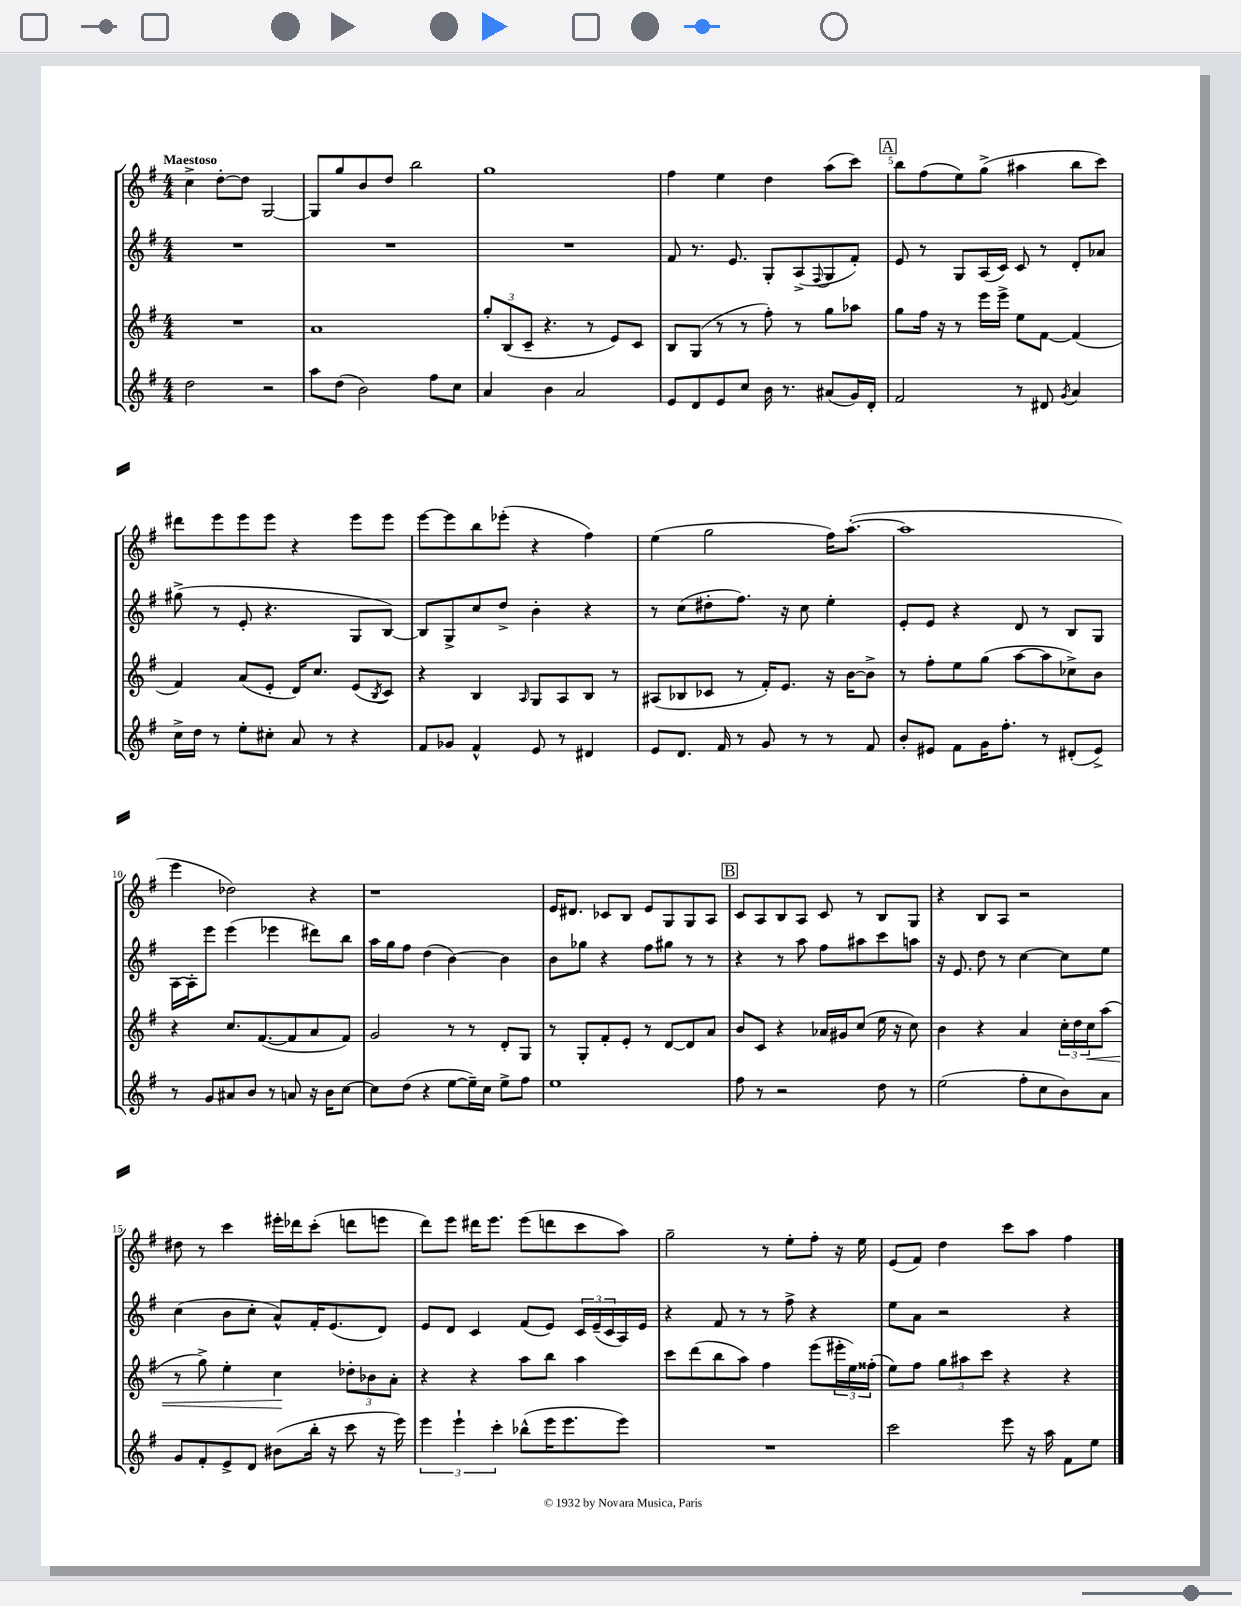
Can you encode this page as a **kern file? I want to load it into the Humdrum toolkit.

**kern	**kern	**kern	**kern
*staff4	*staff3	*staff2	*staff1
*clefG2	*clefG2	*clefG2	*clefG2
*k[f#]	*k[f#]	*k[f#]	*k[f#]
*M4/4	*M4/4	*M4/4	*M4/4
2dd	1r	1r	4cc^
.	.	.	[8dd'
.	.	.	8dd]
2r	.	.	[2G
=	=	=	=
8aa	1a	1r	8G]
(8dd	.	.	8gg
2b)	.	.	8b
.	.	.	8dd
.	.	.	2bb
8ff#	.	.	.
8cc	.	.	.
=	=	=	=
4a	12gg'	1r	1gg
.	(12B	.	.
.	12c~	.	.
4b	4.r	.	.
2a	.	.	.
.	8r	.	.
.	8e)	.	.
.	8c	.	.
=	=	=	=
8e	8B	8f#	4ff#
8d	(8G	8.r	.
8e	8r	.	4ee
.	.	8.e	.
8cc	8r	.	.
16b	8ff#')	8G'	4dd
8.r	.	.	.
.	8r	(8A^	.
.	.	8qqF#	.
(8a#	8gg	8G	(8aa
16g)	8aa-	8f#')	8ccc)
16d'	.	.	.
=	=	=	=
2f#	8gg	8e	8bb
.	16ff#	8r	(8ff#
.	16r	.	.
.	8r	8G	8ee)
.	16eee	(16A	(8gg^
.	16eee^	16c)	.
8r	8ee	8c	4aa#
8d#	[8f#	8r	.
8qg	.	.	.
4a	(4f#]	8d'	8bb
.	.	8a-	8ccc)
=	=	=	=
16cc^	4f#)	(8gg#^	8ddd#
16dd	.	.	.
8r	.	8r	8eee
8ee'	(8a	8e'	8eee
8cc#'	8e'	4.r	8eee
8a	16d)	.	4r
.	8.cc	.	.
8r	.	.	.
4r	(8e	8G	8eee
.	8qB	.	.
.	8c)	[8B)	8eee
=	=	=	=
8f#	4r	8B]	[8eee
8g-	.	8G^	8eee]
4f#^^	4B	8cc	8bb
.	.	8dd^	(8eee-'
.	16qqA	.	.
8e	8G	4b'	4r
8r	8A	.	.
4d#	8B	4r	4ff#)
.	8r	.	.
=	=	=	=
8e	(8A#	8r	(4ee
8.d	8B-	(8cc	.
.	8c-	8dd#'	2gg
16f#	.	.	.
8r	8r	8.ff#)	.
8g	16f#')	.	.
.	8.e	16r	.
8r	.	8cc	.
8r	16r	4ee'	16ff#)
.	[16b	.	([8.aa'
8f#	8b^]	.	.
=	=	=	=
8b'	8r	8e'	1aa]
8e#	8ff#'	8e	.
8f#	8ee	4r	.
16g	(8gg	.	.
8.ff#'	.	.	.
.	[8aa	8d	.
8r	8aa]	8r	.
(8d#'	8cc-^)	8B	.
8e#^)	8b	8G	.
=	=	=	=
8r	4r	[16A	4eee
.	.	16A']	.
8g	.	8eee	.
8a#	8.cc	(4eee	2dd-)
8b	.	.	.
.	([8.f#	.	.
8r	.	4eee-	.
8a	8f#]	.	.
16r	8a	8ddd#)	4r
16b	.	.	.
[8cc	8f#)	8bb	.
=	=	=	=
8cc]	2g	16aa	1r
.	.	16gg	.
(8dd	.	8ff#	.
4r	.	(4dd	.
[8ee	8r	[4b)	.
16ee~])	8r	.	.
16cc	.	.	.
8ee^	8d'	4b]	.
8ff#	8G	.	.
=	=	=	=
1ee	8r	8b	16e
.	.	.	8.d#
.	8G'	8gg-	.
.	8f#'	4r	8c-
.	8e'	.	8B
.	8r	8ff#	8e
.	[8d	8gg#	8G
.	8d]	8r	8G
.	8a	8r	8A
=	=	=	=
8ff#	8b	4r	8c
8r	8c	.	8A
2r	4r	8r	8B
.	.	8aa	8A
.	16a-	8ff#	8c
.	16g#	.	.
.	(8cc	8aa#	8r
8dd	16ee	8ccc	8B
.	16r	.	.
8r	8cc)	8aa	8G
=	=	=	=
(2ee	4b	16r	4r
.	.	8.e	.
.	4r	8dd	8B
.	.	8r	8A
8ff#'	4a	[4cc	2r
8cc	.	.	.
8b)	24cc'	8cc]	.
.	24dd	.	.
.	24cc	.	.
8a	(8aa	8ee	.
=	=	=	=
8g	8r	(4cc	8dd#
8f#'	8gg^)	.	8r
8e^	4ee'	8b	4ccc
8d	.	8cc'	.
(8b#	4cc	8a^^)	16eee#'
.	.	.	16ddd-
16bb'	.	16f#'	(8ccc'
16r	.	(8.e	.
8ccc	12dd-'	.	8ddd
.	12b-	.	.
16r	.	8d)	8eee
.	12a'	.	.
16eee)	.	.	.
=	=	=	=
6eee	4r	8e	8ddd)
.	.	8d	8eee
6eee`	.	.	.
.	4r	4c	16ddd#
.	.	.	8.eee
6ccc'	.	.	.
(8bb-^^	8aa	(8f#	(8eee
16eee	8bb	8e)	8ddd
8.eee	.	.	.
.	4aa	24c	8ccc
.	.	(24e~	.
.	.	24c	.
8eee)	.	16A)	8aa)
.	.	16e	.
=	=	=	=
1r	8ccc	4r	2gg~
.	(8ddd	.	.
.	8bb	8f#	.
.	8aa)	8r	.
.	4ff#	8r	8r
.	.	8ff#^	8ee'
.	(8eee	4r	8ff#'
.	24eee#'	.	16r
.	24ee)	.	.
.	.	.	16ee
.	(24ff##'	.	.
=	=	=	=
2ccc	8ee)	8ee	(8e
.	8ff#	8a	8f#)
.	12gg	2r	4dd
.	12aa#	.	.
.	12ccc	.	.
8eee	4r	.	8ccc
16r	.	.	8aa
16aa	.	.	.
8f#	4r	4r	4ff#
8ee	.	.	.
==	==	==	==
*-	*-	*-	*-
